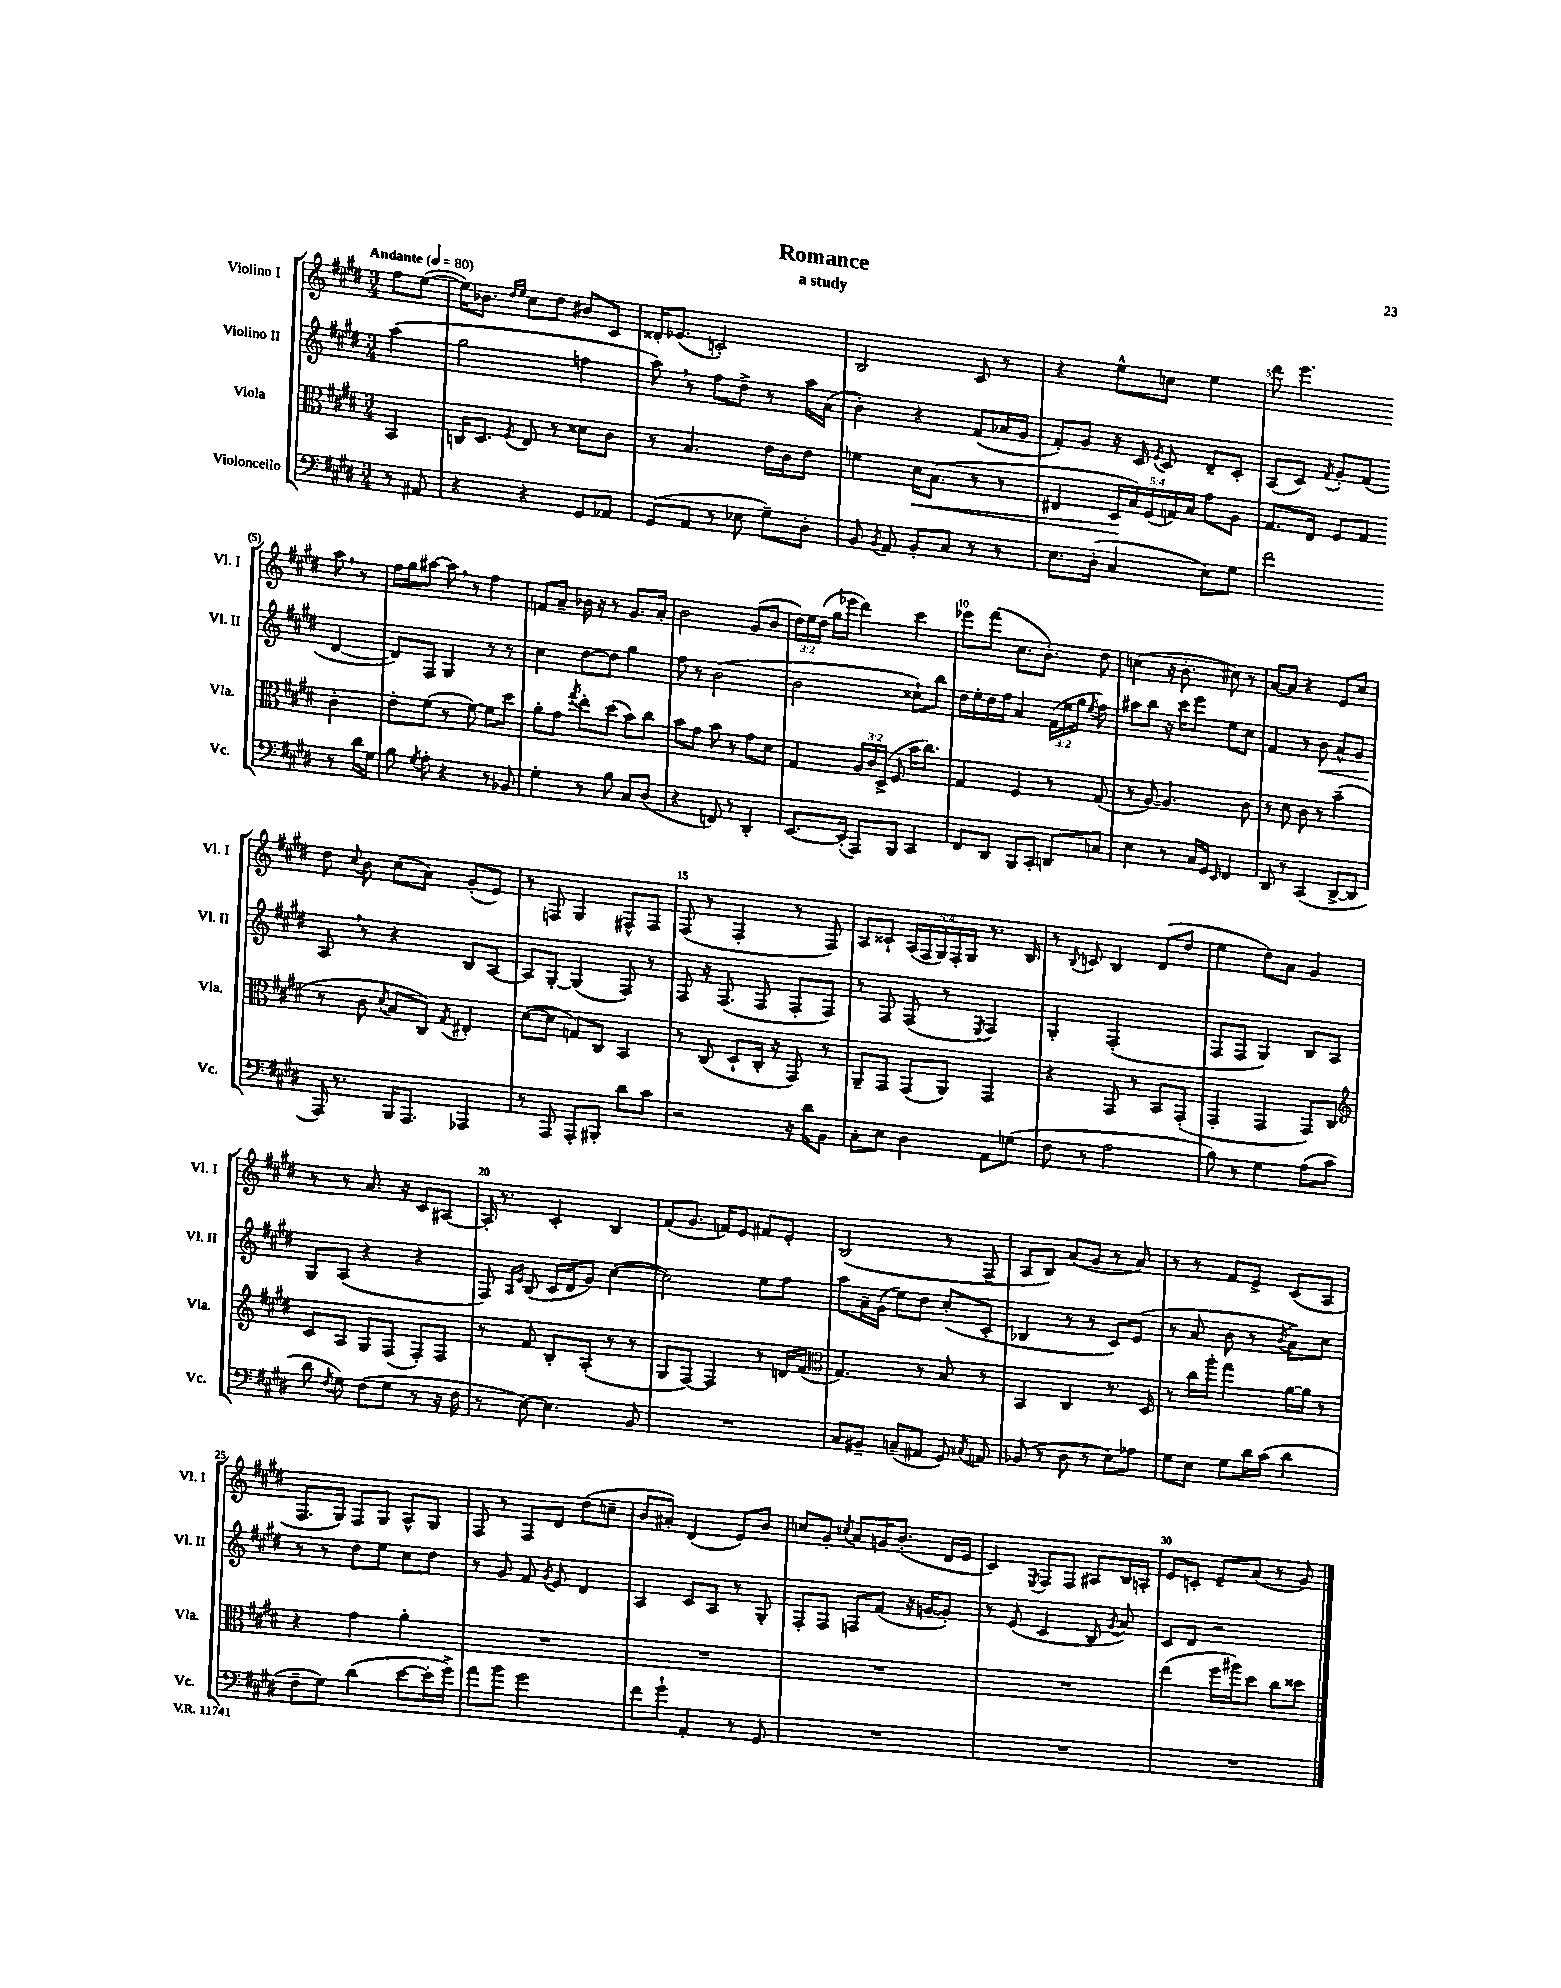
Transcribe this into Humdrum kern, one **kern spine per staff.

**kern	**kern	**dynam	**kern	**dynam	**kern
*part4	*part3	*part3	*part2	*part2	*part1
*staff4	*staff3	*staff3	*staff2	*staff2	*staff1
*I"Violoncello	*I"Viola	*	*I"Violino II	*	*I"Violino I
*I'Vc.	*I'Vla.	*	*I'Vl. II	*	*I'Vl. I
*clefF4	*clefC3	*	*clefG2	*	*clefG2
*k[f#c#g#d#]	*k[f#c#g#d#]	*	*k[f#c#g#d#]	*	*k[f#c#g#d#]
*M3/4	*M3/4	*	*M3/4	*	*M3/4
*MM80	*MM80	*	*MM80	*	*MM80
=	=	=	=	=	=
!	!	!	!	!	!LO:TX:a:B:t=Andante
8r	4BB/	.	(4aa\	.	8ff#\L
8AA#X/	.	.	.	.	([8ee\J
=1	=1	=1	=1	=1	=1
4r	16Cn/KL	.	2gg#\	.	16ee\KL])
.	8.D#/J	.	.	.	8.b-X\J
.	.	.	.	.	16qqdd#/LL
.	8qF#/	.	.	.	16qqee/JJ
4r	8E/	.	.	.	8cc#\L
.	8r	.	.	.	8dd#\J
8GG#/L	8d##X\L	.	4ffn\	.	8b#X/L
8AA-X/J	8c#\J	.	.	.	8c#/J
=2	=2	=2	=2	=2	=2
(8GG#/L	8r	.	8aa,\)	.	16d##X'/KL
.	.	.	.	.	(8.e-X/J
8AA/J	4.B/	.	8r	.	.
8r	.	.	8ff#\L	.	2cn'/)
8E-X\	.	.	8dd#^\J	.	.
8G#~\L)	16e\LL	.	8r	.	.
.	16c#\J	.	.	.	.
8D#'\J	8e\J	.	16aa\LL	.	.
.	.	.	(16a\JJ	.	.
=3	=3	=3	=3	=3	=3
8BB/	4fn\	.	4b'\)	.	2B/
8qBB/	.	.	.	.	.
8AA/	.	.	.	.	.
!	!	!LO:HP:b	!	!	!
8BB'/L	16d#\KL	<	4r	.	.
.	(8.B\J	.	.	.	.
8C#/J	.	.	.	.	.
8r	8r	.	(8f#/L	.	8c#/
8r	8r	.	16a-X/L	.	8r
.	.	.	16g#/JJ	.	.
=4	=4	=4	=4	=4	=4
8.E\L	4E#X/	.	8f#'/L)	.	4r
.	.	.	8g#/J	.	.
(16D#'\Jk	.	.	.	.	.
4C#/	20D#/LL	.	16r	.	8ee^^\L
.	20B/)	[	.	.	.
.	.	.	16c#/	.	.
.	(20F#/	.	.	.	.
.	.	.	8qe/	.	.
.	.	.	8c#/	.	8ccn\J
.	20Gn/)	.	.	.	.
.	20B/JJ	.	.	.	.
8E\L)	8g#\L	.	8d#~/L	.	4ee\
8G#\J	8A\J	.	8c#'/J	.	.
=5	=5	=5	=5	=5	=5
2f#\	8.G#/L	.	(8A/L	.	8ddd#\
.	.	.	8c#/J)	.	4.eee\
.	16E/Jk	.	.	.	.
.	.	.	8qf#/	.	.
.	8F#/L	.	8g#'/L	.	.
.	8G#/J	.	(8f#/J	.	.
8r	4c#'\	.	[4d#/	.	8aa,\
16d#\LL	.	.	.	.	8r
16G#\JJ	.	.	.	.	.
!!LO:LB:g=z
=6	=6	=6	=6	=6	=6
8B\	8e'\L	.	8d#/L])	.	16ff#\LL
.	.	.	.	.	16gg#\J
8qG#/	.	.	.	.	.
8A'\	(8f#\J	.	8F#/J	.	[8aa#X\J
4r	8r	.	4G#/	.	8aa#,\]
.	[8f#\)	.	.	.	8r
8r	8f#\L]	.	8r	.	4ff#\
8BB-X/	8dd#\J	.	8r	.	.
=7	=7	=7	=7	=7	=7
4G#'\	8a'\L	.	4cc#\	.	8fn/L
.	8g#\J	.	.	.	8a~/J
.	8qgg#/	.	.	.	.
8r	8ee'\L	.	[8dd#\L	.	16b-X\
.	.	.	.	.	16r
8B\	(8dd#\J	.	8dd#\J]	.	8r
8C#/L	8b\L)	.	4gg#\	.	8.g#/L
(8D#/J	8cc#\J	.	.	.	.
.	.	.	.	.	16a'/Jk
=8	=8	=8	=8	=8	=8
4r	8b\L	.	8ff#\	.	2b\
.	8g#\J	.	8r	.	.
8FFn/)	8b\	.	(2b\	.	.
8r	8r	.	.	.	.
4DD#'/	8g#\L	.	.	.	(8g#/L
.	8d#\J	.	.	.	8b/J
=9	=9	=9	=9	=9	=9
[8.EE/L	4G#/	.	2b\	.	24dd#\LL)
.	.	.	.	.	24ee\
.	.	.	.	.	(24dd#\JJ
.	.	.	.	.	16gg#\LL
(16EE'/Jk]	.	.	.	.	16eee-X\JJ
8AAA/L)	24A/LL	.	.	.	4ddd#\)
.	24c#/	.	.	.	.
.	(24D#^/JJ	.	.	.	.
8BBB/J	8F#/	.	.	.	.
4CC#/	16b\KL	.	8cc##X`\L)	.	4ccc#\
.	8.cc#\J)	.	.	.	.
.	.	.	8bb\J	.	.
=10	=10	=10	=10	=10	=10
8FF#/L	4G#/	.	16dd#\LL	.	8eee-X\L
.	.	.	16ee'\	.	.
8DD#/J	.	.	16dd#\	.	(8fff#\J
.	.	.	16ff#\JJ	.	.
8BBB/L	4F#/	.	4a/	.	8.cc#\L
8CC#'/J	.	.	.	.	.
.	.	.	.	.	8.b'\J)
8DDn/L	8r	.	(24f#\LL	.	.
.	.	.	24ee\	.	.
.	.	.	24gg#\JJ	.	.
.	.	.	8qee/	.	.
8Cn/J	(8G#/	.	8ff#\)	.	8dd#\
=11	=11	=11	=11	=11	=11
4E\	8r	.	8aa#X\L	.	(4ccn\
.	[8A/)	.	8bb\J	.	.
8r	4.A/]	.	16r	.	16r
.	.	.	16ccc#\KL	.	8.b'\
16C#/LL	.	.	8eee\J	.	.
16GG#/JJ	.	.	.	.	.
16qqEE/	.	.	.	.	.
4FF#/	.	.	8ee\L	.	8cc#X\)
.	8c#\	.	8cc#\J	.	8r
=12	=12	=12	=12	=12	=12
8DD#/	8r	.	4f#/	.	[8a/L
8r	8d#\	.	.	.	8a/J]
(4CC#/	8c#\	.	8r	.	4r
!	!	!	!	!LO:HP:b	!
.	8r	.	8b\	<	.
[8DD#^/L	(4b~\	.	8a^^/L	.	8e/L
8DD#/J]	.	.	8g#/J	.	8cc#/J
!!LO:LB:g=z
=13	=13	=13	=13	=13	=13
16AAA/)	8r	.	8A,/	.	8dd#\
8.r	.	.	.	.	.
.	.	.	.	.	8qqcc#/
.	8c#\	.	8r	[	8b\
.	8qd#/	.	.	.	.
16BBB/KL	8B/L	.	4r	.	(8cc#\L
8.AAA/J	.	.	.	.	.
.	8C#/J)	.	.	.	8a\J)
.	8qG#/	.	.	.	.
4AAA-X/	4E#X'/	.	8B/L	.	(8g#'/L
.	.	.	[8A/J	.	8e/J)
=14	=14	=14	=14	=14	=14
8r	([8d#\L	.	8A/L]	.	8r
8AAA/	8d#\J]	.	[8G#'/J	.	8Fn/
8AAA'/L	8Gn/L)	.	(4G#/]	.	4G#/
8BBB#X'/J	8C#/J	.	.	.	.
8d#\L	4BB/	.	8F#/)	.	8F#X^^/L
8c#\J	.	.	8r	.	8F#/J
=15	=15	=15	=15	=15	=15
2r	8r	.	8F#/	.	(8F#/
.	(8C#/	.	16r	.	8r
.	.	.	(8.F#/	.	.
.	8D#`/L	.	.	.	4F#'/
.	16C#'/Jk	.	8F#/	.	.
.	16r	.	.	.	.
16r	8GG#/)	.	8F#'/L	.	8r
16d#\KL	.	.	.	.	.
8BB\J	8r	.	8F#/J)	.	8F#/)
=16	=16	=16	=16	=16	=16
8C#'\L	8AA~/L	.	8r	.	8A/L
8E\J	8GG#/J	.	8F#/	.	8c##X`/J
4D#\	(8GG#/L	.	(8F#/	.	(20A/LL
.	.	.	.	.	20F#/
.	.	.	.	.	20G#/)
.	8AA/J)	.	8r	.	.
.	.	.	.	.	20F#'/
.	.	.	.	.	20G#/JJ
.	.	.	8qE/	.	.
8AA\L	4GG#/	.	4F#/)	.	8.r
(8Gn\J	.	.	.	.	.
.	.	.	.	.	16B/
=17	=17	=17	=17	=17	=17
8F#\	4r	.	4G#'/	.	8r
.	.	.	.	.	8qqB/
8r	.	.	.	.	8cn/
2A\	8GG#/	.	(2F#'/	.	4B/
.	8r	.	.	.	.
.	8BB/L	.	.	.	(8d#/L
.	(8GG#'/J	.	.	.	8dd#/J
=18	=18	=18	=18	=18	=18
8B\)	4GG#'/	.	8F#/L	.	4ee\
8r	.	.	8F#/J	.	.
4G#\	4GG#/	.	4G#/)	.	8dd#\L)
.	.	.	.	.	8a\J
(8A\L	8GG#/L)	.	8B/L	.	4g#/
8c#\J	8C#/J	.	8A/J	.	.
!!LO:LB:g=z
=19	=19	=19	=19	=19	=19
*	*clefG2	*	*	*	*
8d#\	8c#/L	.	8G#/L	.	8r
8qF#/	.	.	.	.	.
8G#\)	8A/J	.	(8A/J	.	8r
(8F#\L	8G#/L	.	4r	.	8.a/
8G#\J	(8F#/J	.	.	.	.
.	.	.	.	.	16r
8r	8F#'/L)	.	4r	.	8c#/L
16r	8F#/J	.	.	.	[8A#X/J
16F#\	.	.	.	.	.
=20	=20	=20	=20	=20	=20
8r	8r	.	8F#/)	.	16A#'/]
.	.	.	.	.	8.r
.	.	.	16qqA/LL	.	.
.	.	.	16qqe/JJ	.	.
[8E\)	8f#/	.	(8B/	.	.
4.E\]	8B'/L	.	16c#/LL	.	4c#'/
.	.	.	16d#/J	.	.
.	(8A'/J	.	8g#/J)	.	.
.	8r	.	([4cc#\	.	4B/
8BB/	8r	.	.	.	.
=21	=21	=21	=21	=21	=21
2.r	8G#/L	.	2cc#\])	.	(8f#/L
.	[8F#/J)	.	.	.	8.g#/J
.	4F#/]	.	.	.	.
.	.	.	.	.	16fn/KL)
.	.	.	.	.	8e/J
.	8r	.	8ee\L	.	8f#X/L
.	16dn/LL	.	8ff#\J	.	8e'/J
.	(16f#/JJ	.	.	.	.
=22	=22	=22	=22	=22	=22
*	*clefC3	*	*	*	*
8C#/L	4.G#/)	.	8aa\L	.	(2B/
8BB#X~/J	.	.	16a~\L	.	.
.	.	.	(16g#\JJ	.	.
(8Cn~/L	.	.	8ee\L)	.	.
8AA#X/J	8r	.	8dd#\J	.	.
8GG#/)	8B/	.	(8cc#'/L	.	8r
8qC#X/	.	.	.	.	.
8AAn/	8r	.	8c#'/J	.	8F#~/
=23	=23	=23	=23	=23	=23
(8BB-X/	4BB/	.	4B-X/	.	8A/L
8r	.	.	.	.	8B/J)
8D#\	4C#/	.	8r	.	(8a/L
8r	.	.	8r	.	8g#/J
8E\L)	8.r	.	8c#/L)	.	8r
8A-X\J	.	.	(8e/J	.	8a/)
.	16D#/	.	.	.	.
=24	=24	=24	=24	=24	=24
8G#\L	8r	.	8r	.	8r
8E\J	16cc#\LL	.	8a/	.	8r
.	16aa'\JJ	.	.	.	.
8G#\L	4gg#\	.	8b\	.	8f#/L
16d#\L	.	.	8r	.	8e^/J
(16c#\JJ	.	.	.	.	.
.	.	.	8qb/	.	.
4d#\	[16a\LL	.	8a^\L)	.	(8c#/L
.	16a\JJ]	.	.	.	.
.	8r	.	8cc#\J	.	8A/J
!!LO:LB:g=z
=25	=25	=25	=25	=25	=25
8F#~\L	4r	.	8r	.	8.F#/L
8G#\J)	.	.	8r	.	.
.	.	.	.	.	16G#/Jk)
(4d#\	4g#\	.	8dd#\L	.	8F#/L
.	.	.	8ee\J	.	8G#/J
[8e\L	4a'\	.	8cc#\L	.	8A^^/L
16e'\L]	.	.	8dd#\J	.	8G#/J
16g#^\JJ)	.	.	.	.	.
=26	=26	=26	=26	=26	=26
8a\L	2.r	.	8r	.	8F#/
8b\J	.	.	8g#/	.	8r
2g#\	.	.	8f#/	.	8F#/L
.	.	.	8qg#/	.	.
.	.	.	8e/	.	8d#/J
.	.	.	4d#/	.	(8dd#\L
.	.	.	.	.	8ccn~\J
=27	=27	=27	=27	=27	=27
8f#\L	2.r	.	4A/	.	8b/L
8g#`\J	.	.	.	.	8a#X'/J)
4AA'/	.	.	8c#/L	.	(4d#/
.	.	.	8A/J	.	.
8r	.	.	8r	.	8e/L)
8GG#/	.	.	8G#'/	.	8b/J
=28	=28	=28	=28	=28	=28
2.r	2.r	.	8F#'/L	.	8ccn/L
.	.	.	8F#/J	.	8g#'/J
.	.	.	.	.	8qcc#X/
.	.	.	8Fn/L	.	8a/L
.	.	.	(8f#/J	.	16gn/K
.	.	.	.	.	(8.b'/J
.	.	.	16r	.	.
.	.	.	[16gn/KL	.	.
.	.	.	8g'/J])	.	16d#/LL
.	.	.	.	.	16e/JJ
=29	=29	=29	=29	=29	=29
2.r	2.r	.	8r	.	4c#/)
.	.	.	(8e/	.	.
.	.	.	.	.	8qE/
.	.	.	4c#/	.	8F#/L
.	.	.	.	.	8F#/J
.	.	.	8B/	.	8A#X/L
.	.	.	8qg#/	.	.
.	.	.	8a/)	.	16B/L
.	.	.	.	.	16An'/JJ
=30	=30	=30	=30	=30	=30
2.r	(4ee\	.	8c#/L	.	8e/L
.	.	.	8d#/J	.	8cn'/J
.	16ff#\LL	.	2r	.	8e~/L
.	16aa#X\J)	.	.	.	.
.	8dd#\J	.	.	.	(8a/J
.	8cc#\L	.	.	.	8r
.	8dd##X\J	.	.	.	8g#/)
==	==	==	==	==	==
*-	*-	*-	*-	*-	*-
